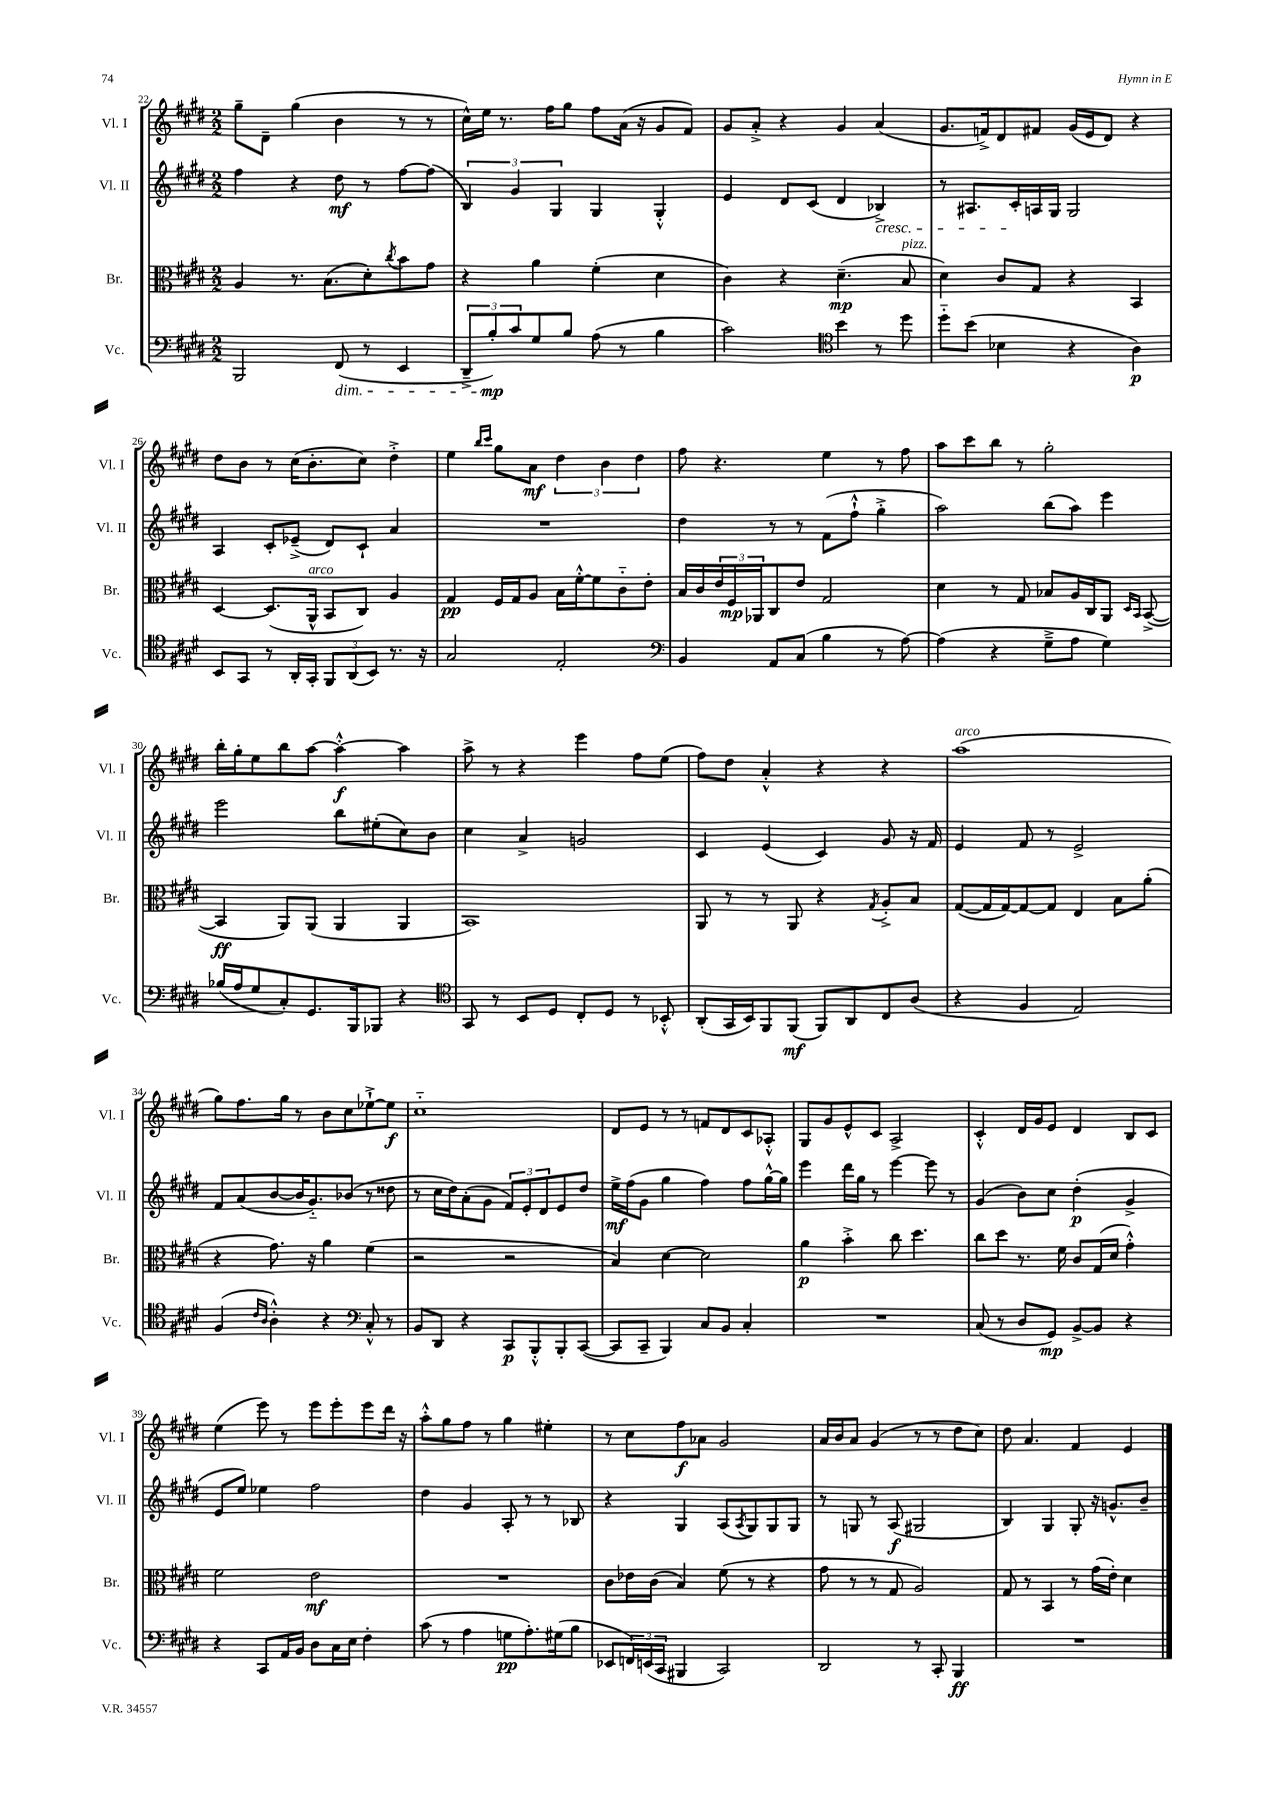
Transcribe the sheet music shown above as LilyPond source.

<<
\new StaffGroup <<
\new Staff = "s0" \with { instrumentName = "Vl. I" shortInstrumentName = "Vl. I" } {
    \clef treble \key e \major \numericTimeSignature \time 2/2
    gis''8-- dis'8-- gis''4( b'4 r8 r8 |
    cis''16-^) e''16 r8. fis''16 gis''8 fis''8 a'16( r16 gis'8 fis'8) |
    gis'8 a'8-.-> r4 gis'4 a'4( |
    gis'8. f'16->) dis'8 fis'8 gis'16( e'16 dis'8) r4 |
    dis''8 b'8 r8 cis''16( b'8.-. cis''8) dis''4-.-> |
    e''4 \grace { b''16 cis'''16 } gis''8 a'8\mf \tuplet 3/2 { dis''4 b'4 dis''4 } |
    fis''8 r4. e''4 r8 fis''8 |
    a''8 cis'''8 b''8 r8 gis''2-. |
    b''16-. gis''16-. e''8 b''8 a''8~ a''4~-.-^\f a''4 |
    a''8-> r8 r4 e'''4 fis''8 e''8( |
    fis''8) dis''8 a'4-.-^ r4 r4 |
    a''1^\markup { \italic "arco" }( |
    gis''8) fis''8. gis''16 r8 b'8 cis''8 ees''8~-!-> ees''8\f |
    cis''1-_ |
    dis'8 e'8 r8 r8 f'8 dis'8 cis'8 aes8-.-^ |
    gis8 gis'8 e'8-^ cis'8 a2-> |
    cis'4-.-^ dis'16 gis'16 e'8 dis'4 b8 cis'8 |
    e''4( e'''8) r8 e'''8 e'''8-. e'''8 dis'''16 r16 |
    a''8-.-^ gis''8 fis''8 r8 gis''4 eis''4-. |
    r8 cis''8 fis''8\f aes'8 gis'2 |
    a'16 b'16 a'8 gis'4( r8 r8 dis''8 cis''8) |
    dis''8 a'4. fis'4 e'4 \bar "|." |
}
\new Staff = "s1" \with { instrumentName = "Vl. II" shortInstrumentName = "Vl. II" } {
    \clef treble \key e \major \numericTimeSignature \time 2/2
    fis''4 r4 dis''8\mf r8 fis''8~ fis''8( |
    \tuplet 3/2 { b4) gis'4 gis4 } gis4 gis4-.-^ |
    e'4 dis'8 cis'8( dis'4 bes4->\cresc) |
    r8 ais8. cis'16-.\! a16 gis16 gis2 |
    a4 cis'8-. ees'8--->( dis'8) cis'8-! a'4 |
    R1 |
    dis''4 r8 r8 fis'8( fis''8-!-^ gis''4-.-> |
    a''2) b''8( a''8) e'''4 |
    e'''2 b''8 eis''8-.( cis''8) b'8 |
    cis''4 a'4-> g'2 |
    cis'4 e'4( cis'4) gis'8 r16 fis'16 |
    e'4 fis'8 r8 e'2-> |
    fis'8 a'8( b'8~ b'16 gis'8.-_) bes'8( r8 disis''8 |
    r8 cis''16 dis''16) a'8-.( gis'8 \tuplet 3/2 { fis'8) e'8-. dis'8 } e'8 dis''8 |
    e''16->\mf fis''16( gis'8 gis''4 fis''4) fis''8 gis''16~-^ gis''16 |
    e'''4 dis'''16 gis''16 r8 e'''4~ e'''8 r8 |
    gis'4( b'8) cis''8 dis''4-.\p( gis'4-> |
    e'8 e''8) ees''4 fis''2 |
    dis''4 gis'4 a8-. r8 r8 bes8 |
    r4 gis4 a8( \acciaccatura { a8 } gis8) gis8 gis8 |
    r8 g8 r8 a8\f( gis2 |
    b4) gis4 gis8-. r16 g'8.-^ b'8-- \bar "|." |
}
\new Staff = "s2" \with { instrumentName = "Br." shortInstrumentName = "Br." } {
    \clef alto \key e \major \numericTimeSignature \time 2/2
    a4 r8. b8.( dis'8-.) \acciaccatura { cis''8 } b'8 gis'8 |
    r4 a'4 fis'4-.( dis'4 |
    cis'4) r4 dis'4.--\mp( b8^\markup { \italic "pizz." } |
    dis'4) cis'8 gis8 r4 b,4 |
    dis4~ dis8.( a,16-^^\markup { \italic "arco" } b,8 cis8) a4 |
    gis4\pp fis16 gis16 a8 b16 fis'16~-.-^ fis'8 cis'8-_ e'8-. |
    b16 cis'16 \tuplet 3/2 { e'16 fis16\mp aes,16 } cis8 e'8 gis2 |
    dis'4 r8 gis8 bes8 a16 cis16 a,8 \grace { dis16 b,16 } b,8~->( |
    b,4\ff a,8) a,8( a,4 a,4 |
    b,1) |
    a,8 r8 r8 a,8 r4 \acciaccatura { gis8 } a8-.-> b8 |
    gis8~( gis16 gis16~) gis8~ gis8 e4 b8 a'8-.( |
    r4 gis'8.) r16 a'4 fis'4( |
    r2 r2 |
    b4) dis'4~ dis'2 |
    a'4\p b'4-.-> cis''8 dis''4. |
    cis''8 dis''8 r8. fis'16 cis'8 gis16( dis'16 gis'4-.-^) |
    fis'2 e'2\mf |
    R1 |
    cis'8 ees'16 cis'16( b4) fis'8( r8 r4 |
    gis'8 r8 r8 gis8 a2) |
    gis8 r8 b,4 r8 gis'16( e'16-.) dis'4 \bar "|." |
}
\new Staff = "s3" \with { instrumentName = "Vc." shortInstrumentName = "Vc." } {
    \clef bass \key e \major \numericTimeSignature \time 2/2
    b,,2 fis,8\dim( r8 e,4 |
    \tuplet 3/2 { dis,8---> b8-.\mp\!) cis'8 } gis8 b8 a8( r8 b4 |
    cis'2) \clef tenor b'4 r8 dis''8 |
    dis''8-_ b'8( bes4 r4 a4\p) |
    b,8 gis,8 r8 a,16-. gis,16-. \tuplet 3/2 { fis,8 a,8( b,8) } r8. r16 |
    gis2 e2-. |
    \clef bass b,4 a,8 cis8( b4 r8 a8~) |
    a4( r4 gis8---> a8 gis4) |
    bes16( a16 gis8 cis8-.) gis,8. b,,16 bes,,8 r4 |
    \clef tenor gis,8 r8 b,8 dis8 cis8-. dis8 r8 bes,8-.-^ |
    a,8-.( gis,16 b,16) fis,8 fis,8\mf( fis,8) a,8 cis8 a8( |
    r4 fis4 e2) |
    fis4( \grace { cis'16 a16 } a4-.-^) r4 \clef bass cis8-.-^ r8 |
    b,8 dis,8 r4 cis,8\p b,,8-.-^ b,,8-. cis,8~( |
    cis,8 cis,8-- b,,4) cis8 b,8 cis4-. |
    R1 |
    cis8( r8 dis8 gis,8\mp) b,8~-> b,8 r4 |
    r4 cis,8 a,16 b,16 dis8 cis16 e16 fis4-. |
    cis'8( r8 a4 g8\pp a8.-.) gis16( b8 |
    ees,8 \tuplet 3/2 { f,16) e,16( cis,16 } bis,,4 cis,2) |
    dis,2 r8 cis,8-. b,,4\ff |
    R1 \bar "|." |
}
>>
>>
\layout { \context { \Score currentBarNumber = #22 } }
